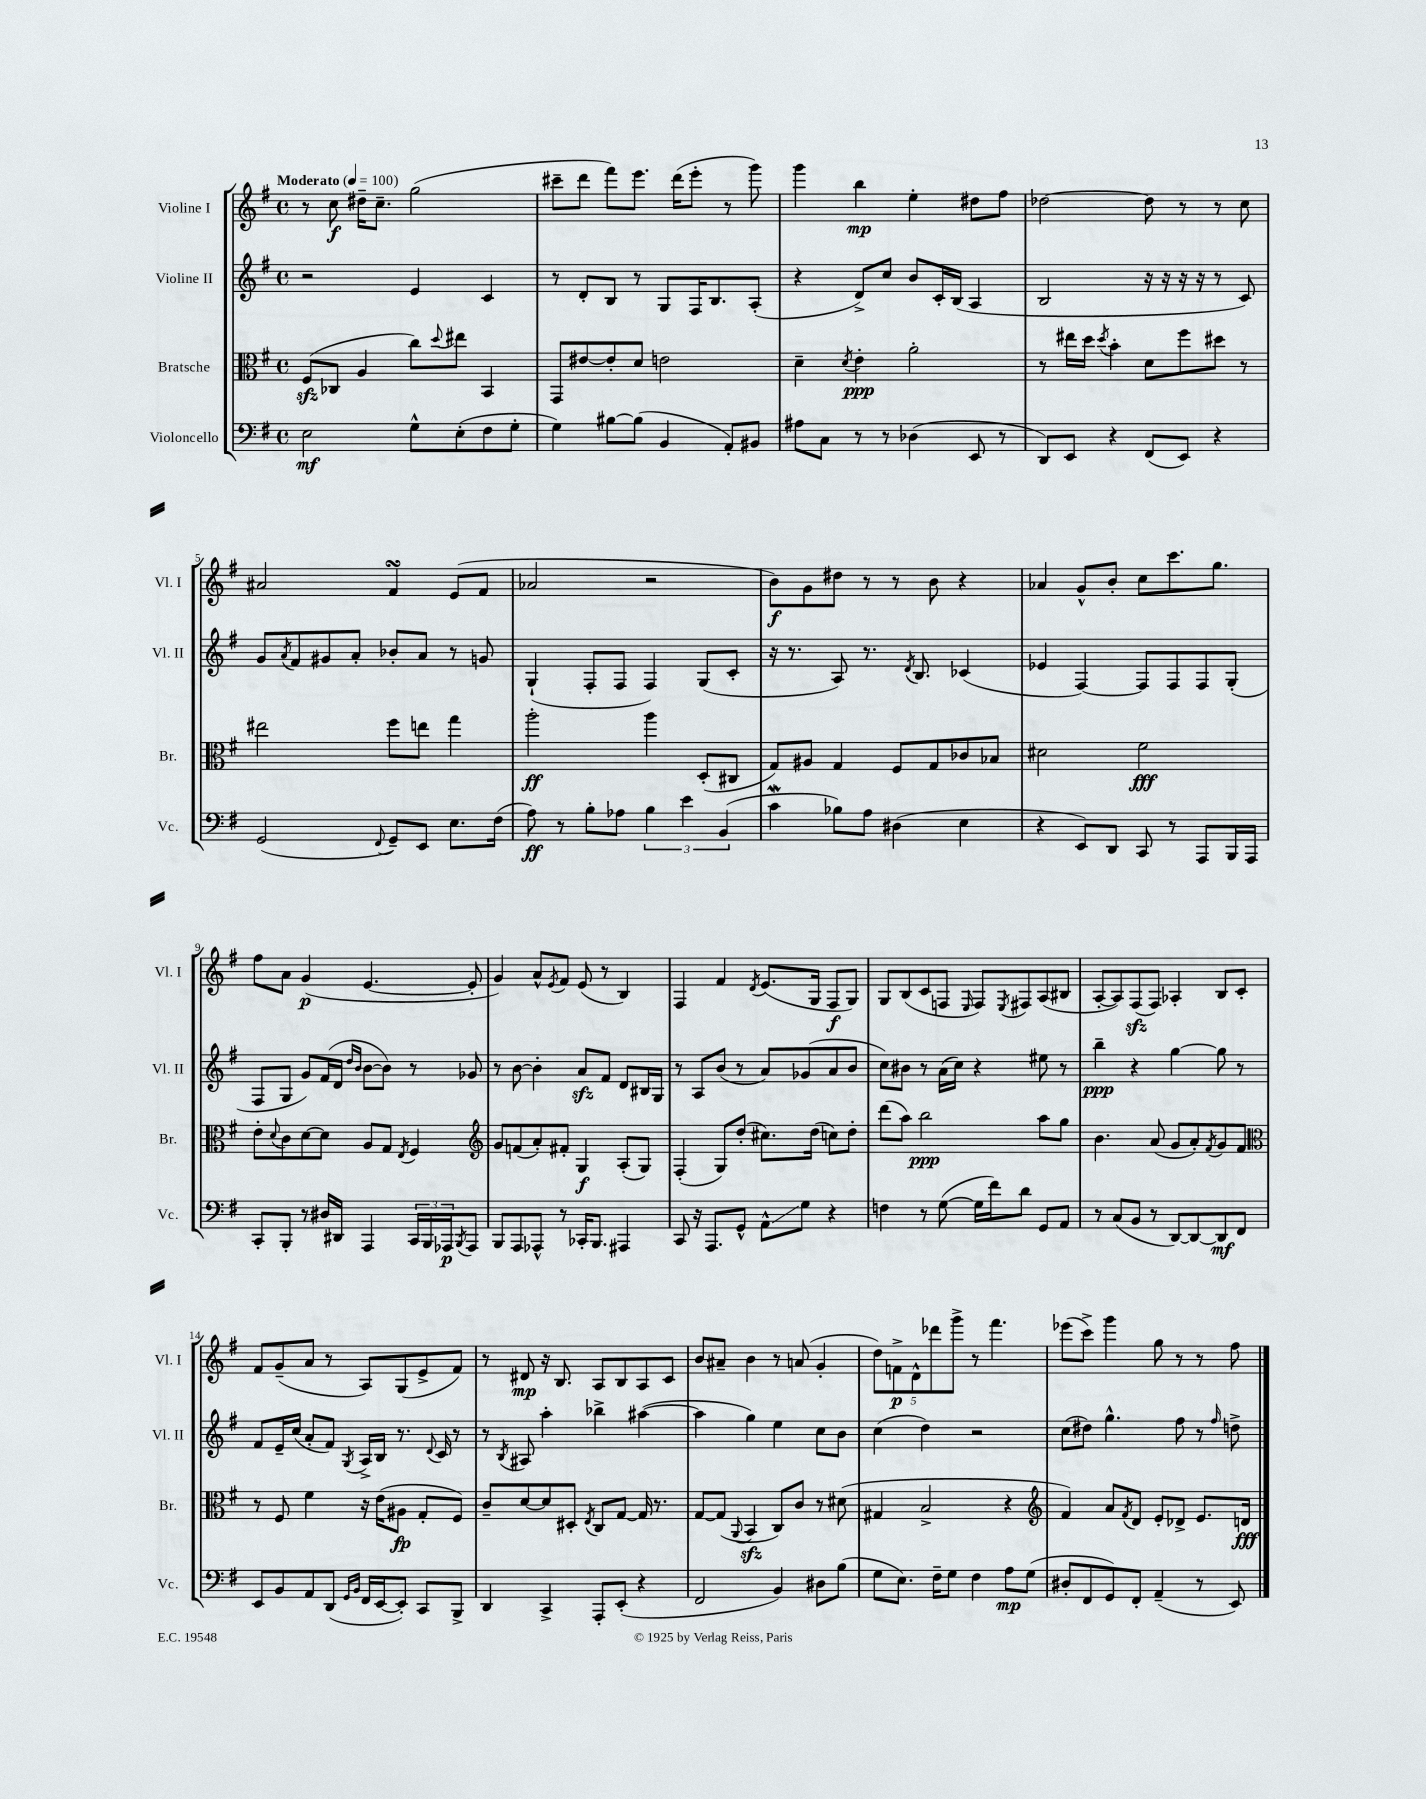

**kern	**kern	**kern	**kern
*staff4	*staff3	*staff2	*staff1
*clefF4	*clefC3	*clefG2	*clefG2
*k[f#]	*k[f#]	*k[f#]	*k[f#]
*M4/4	*M4/4	*M4/4	*M4/4
*met(c)	*met(c)	*met(c)	*met(c)
*MM100	*MM100	*MM100	*MM100
2E	(8F#	2r	8r
.	8C-	.	8cc
.	4A	.	16dd#~
.	.	.	8.cc~
8G^^	8cc)	4e	(2gg
.	8qqdd	.	.
(8E'	8ee#	.	.
8F#	4BB	4c	.
8G'	.	.	.
=	=	=	=
4G)	8GG	8r	8ccc#~
.	[8e#	8d'	8ddd
[8B#	8e#']	8B	8fff#)
(8B#]	8d	8r	8.eee
4BB	2e	8G	.
.	.	.	(16ddd
.	.	16F#	8eee'
.	.	8.B	.
8AA')	.	.	8r
8BB#	.	(8A'	8ggg)
=	=	=	=
8A#	4d~	4r	4ggg
8C	.	.	.
.	8qd	.	.
8r	4e'	8d^)	4bb
8r	.	8cc	.
(4D-	2a'	8b	4ee'
.	.	16c'	.
.	.	(16B	.
8EE	.	4A	8dd#
8r	.	.	8ff#
=	=	=	=
8DD)	8r	2B	[2dd-
8EE	16ee#	.	.
.	16dd	.	.
.	8qdd	.	.
4r	4b'	.	.
(8FF#	8d	16r	8dd-]
.	.	16r	.
8EE)	8ff#	16r	8r
.	.	16r	.
4r	8dd#	8r	8r
.	8r	8c)	8cc
=	=	=	=
(2GG	2ee#	8g	2a#
.	.	8qa	.
.	.	8f#	.
.	.	8g#	.
.	.	8a'	.
8qqFF#	.	.	.
8GG~)	8ff#	8b-'	4f#
8EE	8ee	8a	.
8.E	4gg	8r	(8e
.	.	8g	8f#
(16F#	.	.	.
=	=	=	=
8A)	2aa'	(4G`	2a-
8r	.	.	.
8B'	.	8F#'	.
8A-	.	8F#	.
6B	4aa	4F#)	2r
6e	.	.	.
.	(8D'	(8G	.
(6BB	.	.	.
.	8C#	8c'	.
=	=	=	=
4c	8G)	16r	8b)
.	.	8.r	.
.	8A#	.	8g
8B-)	4G	8A)	8dd#
8A	.	8.r	8r
(4D#	8F#	.	8r
.	.	8qd	.
.	.	8.B	.
.	8G	.	8b
4E	8c-	(4c-	4r
.	8B-	.	.
=	=	=	=
4r	2d#	4e-	4a-
8EE)	.	[4F#)	8g^^
8DD	.	.	8b'
8CC	2f#	8F#]	8cc
8r	.	8F#	8.ccc
8AAA	.	8F#	.
.	.	.	8.gg
16BBB	.	(8G'	.
16AAA	.	.	.
=	=	=	=
8CC'	8e'	8F#	8ff#
.	8qqd	.	.
8BBB'	8c	8G	8a
8r	[8d	8g)	(4g
16D#	8d]	(16f#	.
16DD#	.	16d	.
.	.	16qqdd	.
.	.	16qqb	.
4AAA	8A	[8b	[4.e
.	8G	8b])	.
.	8qE	.	.
24CC	4F#	8r	.
24BBB	.	.	.
24AAA-	.	.	.
8qBBB	.	.	.
8AAA-	.	8g-	8e']
=	=	=	=
*	*clefG2	*	*
8BBB	8g	8r	4g)
8AAA	(8f	[8b	.
8AAA-^^	8a')	4b']	8a^^
.	.	.	8qe
8r	8f#'	.	8f#
16CC-'	4G	8a	(8e
8.BBB	.	.	.
.	.	8f#	8r
4AAA#	(8A'	8d	4B)
.	8G)	16B#	.
.	.	16G	.
=	=	=	=
8CC	(4F#'	8r	4F#
16r	.	8A	.
8.AAA	.	.	.
.	8G)	(8b	4f#
8GG^^	(8dd'	8r	.
.	.	.	8qd
8AA^^	8.cc#)	8a)	(8.e
8G	.	(8g-	.
.	(16dd	.	16G
4r	8cc)	8a	8F#
.	8dd'	8b	8G)
=	=	=	=
4F	(8ddd	8cc)	8G
.	8aa)	8b#	(8B
8r	2bb	8r	8c
([8G	.	(16a	8F
.	.	16cc)	.
.	.	.	16qqE
16G]	.	4r	8F)
16f#)	.	.	.
.	.	.	8qE
8d	.	.	8F#
8GG	8aa	8ee#	(8A
8AA	8gg	8r	8B#
=	=	=	=
8r	4.b	4bb~	[8A'
(8C	.	.	8A])
8BB	.	4r	(8F#
8r	(8a	.	8F#)
[8DD)	8g	[4gg	4A-'
8DD_	8a')	.	.
.	8qf#	.	.
8DD]	8g	8gg]	8B
8FF#	8f#	8r	8c'
=	=	=	=
*	*clefC3	*	*
8EE	8r	8f#	8f#
8BB	8F#	16e~	(8g~
.	.	(16cc	.
8AA	4f#	8a'	8a
(8DD	.	8f#)	8r
16qqGG	.	.	.
16qqBB	.	8qG	.
16FF#	16r	16A^	8A)
[16EE	(16e	16B	.
8EE'])	8A#	8.r	(8G
8CC	8G'	.	8e^
.	.	8qqd	.
.	.	16c	.
8BBB^	8F#)	8r	8f#)
=	=	=	=
4DD	8c~	8r	8r
.	.	8qB	.
.	[8d	8A#	8d#
4CC^	8d]	4aa'	16r
.	.	.	8.B
.	8D#'	.	.
.	8qE	.	.
8AAA'	8C	4bb-^	8A
(8EE'	[8G	.	8B
4r	16G]	([4aa#	8A
.	8.r	.	.
.	.	.	8c
=	=	=	=
2FF#	[8G	4aa#]	8b
.	(8G]	.	8a#~
.	8qqAA	.	.
.	4BB	4gg)	4b
4BB)	8C)	4ee	8r
.	8c	.	(8a
8D#	8r	8cc	4g'
(8B	(8d#	8b	.
=	=	=	=
8G	4G#	(4cc	10dd)
.	.	.	10f^
8.E)	.	.	.
.	.	.	10d^^
.	2B^	4dd)	.
.	.	.	10ddd-
16F#~	.	.	.
8G	.	.	.
.	.	.	10ggg^
4F#	.	2r	8r
.	.	.	4.fff#
8A	4r	.	.
(8G	.	.	.
=	=	=	=
*	*clefG2	*	*
8D#'	4f#)	(8cc	(8eee-
8FF#	.	8dd#)	8ccc^)
8GG)	8a	4.gg^^	4ggg
.	8qf#	.	.
8FF#'	8d	.	.
(4AA~	8e'	.	8gg
.	8d-^	8ff#	8r
8r	8.e	8r	8r
.	.	16qqff#	.
8EE)	.	8dd^	8ff#
.	16d	.	.
==	==	==	==
*-	*-	*-	*-
